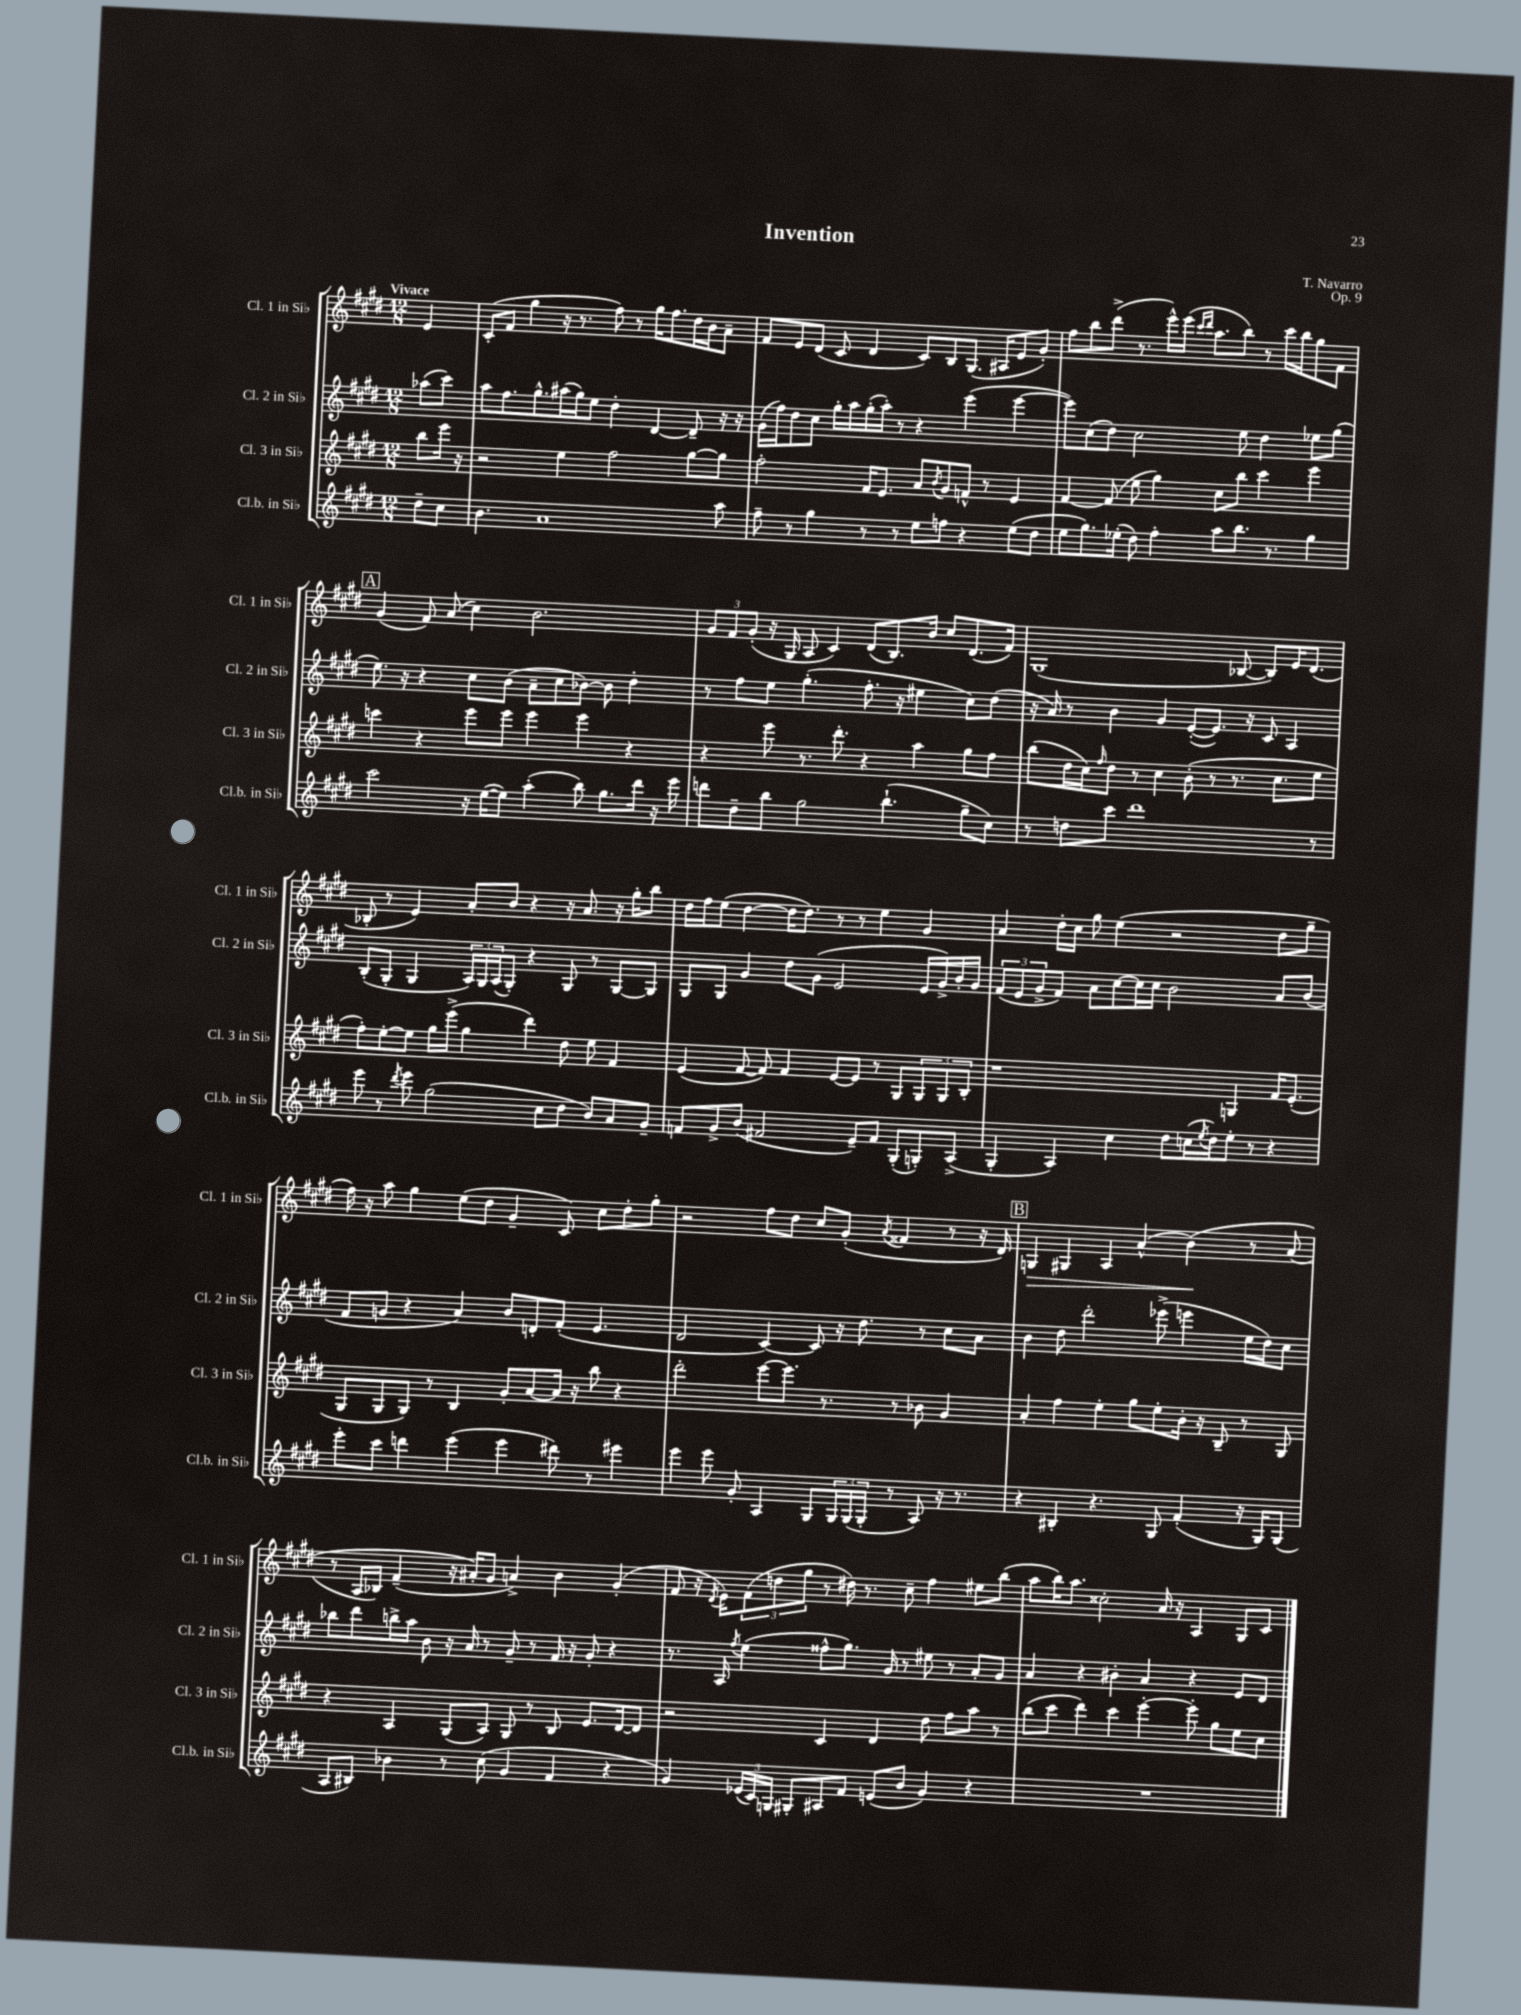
\header { title = "Invention" composer = "T. Navarro" opus = "Op. 9" }
<<
\new StaffGroup <<
\new Staff = "s0" \with { instrumentName = "Cl. 1 in Sib" shortInstrumentName = "Cl. 1 in Sib" } {
    \clef treble \key e \major \numericTimeSignature \time 12/8 \partial 4 \tempo "Vivace"
    e'4 |
    cis'8-.( fis'8 gis''4 r16 r8. fis''8) r8 gis''16 fis''8. dis''16 b'16 a'8-- |
    fis'8 e'8 dis'8( cis'8 dis'4 cis'8) b8 gis8.( ais16 e'8 gis'8-.) |
    fis''8 b''8 dis'''8->( r8. e'''16-^) e'''16( \grace { cis'''16 dis'''16 } a''8. b''8) r8 cis'''16 b''16 gis''8 fis'8 |
    \mark \markup { \box "A" } gis'4( fis'8) a'8( cis''4) b'2. |
    \tuplet 3/2 { gis'8 fis'8 gis'8-.( } r16 gis16 a8 cis'4) dis'8( b8.) b'16 cis''8 dis'8.( fis'16) |
    gis1( bes8~ bes8) e'16 dis'8.( |
    bes8-. r8 e'4) a'8-. b'8 r4 r16 a'8. r16 gis''16-. b''8 |
    dis''16 fis''16 e''8( dis''4~ dis''16 dis''8.) r8 r8 e''4 gis'4 |
    a'4 dis''16-. cis''16 gis''8 e''4( r2 dis''8 gis''8-- |
    fis''16) r16 a''8 gis''4 e''8( dis''8 gis'4-- cis'8) cis''8 dis''8-. gis''8-. |
    r2 fis''8 dis''8 cis''8 gis'8-.( \acciaccatura { a'8 } fisis'4 r8 r16 dis'16) |
    \mark \markup { \box "B" } g4\> gis4 a4 a'4-^( b'4\!)\( r8 a'8( |
    r8 a16 bes16) fis'4--( r16 ais'16-.\) gis'8 a'4->) b'4 gis'4-.( |
    fis'8 r16 \acciaccatura { dis'8 } e'16) \tuplet 3/2 { fis'8( d''8 gis''8 } r8 dis''16) r8. cis''8-- fis''4 eis''8 b''8( |
    a''8 b''16) a''8. cisis''2-. a'16 r16 a4 gis8 cis'8 \bar "|." |
}
\new Staff = "s1" \with { instrumentName = "Cl. 2 in Sib" shortInstrumentName = "Cl. 2 in Sib" } {
    \clef treble \key e \major \numericTimeSignature \time 12/8 \partial 4
    aes''8( cis'''8) |
    a''8 fis''8. gis''8.-^ ais''16( gis''16) e''8 dis''4-. dis'4~ dis'8-- r16 r16 |
    gis'16( fis''16) dis''8 cis''8 gis''16-. a''16 gis''16-.( a''16-.) r8 r4 e'''4( e'''4~ |
    e'''8) cis''8( dis''8) cis''2 e''8 dis''4 ees''8 gis''8( |
    \mark \markup { \box "A" } e''8.) r16 r4 cis''8 b'8( a'8-- cis''8 bes'8~) bes'8 dis''4-. |
    r8 fis''8 e''8 gis''4.-.( fis''8.-. r16 eis''4 cis''8) dis''8( |
    r16 a'16) r8 b'4 gis'4 e'8~-.( e'8.) r16 cis'8 a4 |
    b8-.( gis8-. gis4 \tuplet 3/2 { a16) gis16 a16( } gis8-.) r4 gis8 r8 gis8~ gis8 |
    gis8 gis8 gis'4 dis''8 gis'8( e'2 e'16 gis'16->) b'16-. gis'16 |
    \tuplet 3/2 { fis'8( e'8 gis'8-> } fis'8) a'8 cis''8~ cis''16 cis''16 b'2 a'8 b'8( |
    fis'8 g'8 r4 a'4) b'8 d'8-. fis'8-.( e'4. |
    dis'2 cis'4~) cis'8 r16 dis''8. r8 cis''8 a'8 |
    \mark \markup { \box "B" } b'4 dis''8 dis'''2-. ees'''8->( e'''4 e''16 dis''16) cis''8 |
    bes''8 dis'''8 b''16-> a''16 b'8 r16 a'16 r8 gis'8-- r8 fis'16 r16 gis'8-. r4 |
    r8. a16 \acciaccatura { fis''8 } e''4( fisis''8-^ gis''8.) gis'16 r8 eis''8 r8 a'8-. gis'8 |
    a'4 r4 bis'4-. a'4 r4 e'8 dis'8 \bar "|." |
}
\new Staff = "s2" \with { instrumentName = "Cl. 3 in Sib" shortInstrumentName = "Cl. 3 in Sib" } {
    \clef treble \key e \major \numericTimeSignature \time 12/8 \partial 4
    b''8 e'''16 r16 |
    r2 e''4 fis''2 gis''8~ gis''8 |
    fis''2-. fis'16 e'8. a'8 \acciaccatura { b'8 } gis'8 f'8-^ r8 e'4 |
    fis'4~ fis'8( e''8 gis''4) cis''8 b''8 cis'''4 e'''4 |
    \mark \markup { \box "A" } c'''4 r4 e'''8 e'''8 e'''4 e'''4 r4 |
    r4 e'''8 r8. dis'''8.-. r4 a''4 gis''8 fis''8 |
    b''8( dis''16 cis''16) \grace { fis''16 } dis''8 r8 cis''4 b'8-.( r8 r8. cis''8. e''8 |
    fis''8-.) e''8~-. e''8 gis''16 e'''16->( gis''4 dis'''4) dis''8 e''8 fis'4 |
    e'4( fis'8~ fis'8) fis'4 e'8~ e'8 r8 gis8 \tuplet 3/2 { gis8 gis8 b8-. } |
    r1 g4 fis'16 e'8.-.( |
    gis8 gis8 gis8) r8 b4 gis'8-. a'8~ a'16 r16 b''8 r4 |
    dis'''2-. e'''8~ e'''8. r8. r8 bes'8 gis'4 |
    \mark \markup { \box "B" } a'4-. fis''4 e''4-. gis''8 e''8-. b'16-. r16 b8-- r8 gis8 |
    r4 a4 gis8( a8) gis8 r8 b8 e'8. dis'16~ dis'8 |
    r2 cis'4 dis'4 dis''8 fis''8 a''8 r8 |
    b''8( cis'''8 dis'''4) cis'''4 e'''4~-. e'''8-. gis''8 e''8 cis''8 \bar "|." |
}
\new Staff = "s3" \with { instrumentName = "Cl.b. in Sib" shortInstrumentName = "Cl.b. in Sib" } {
    \clef treble \key e \major \numericTimeSignature \time 12/8 \partial 4
    dis''8-- cis''8 |
    b'4. a'1 a''8 |
    fis''8-- r8 gis''4 r8 r8 e''8 f''8 r4 e''8( dis''8 |
    e''8 gis''8.) ees''16-.( dis''8) fis''4-. a''8 b''8. r8. gis''4 |
    \mark \markup { \box "A" } cis'''2 r16 e''16~( e''8) a''4-.( b''8) gis''8. dis'''16 r16 e'''16 |
    d'''8 dis''8-- b''8 gis''2 b''4.-!( gis''8-- cis''8) |
    r8 d''8 cis'''8 dis'''1 r8 |
    e'''8 r8 \acciaccatura { dis'''8 } e'''8 gis''2( cis''8 dis''8 b'8) a'8 gis'8-- |
    f'8 gis'8-> b'8( fis'2 e'8--) fis'8 gis8-.( g8-.) a8->( |
    gis4-. a4) cis''4 dis''8 c''16( \acciaccatura { e''8 } dis''16) e''8-. r8 r4 |
    e'''8-. cis'''8 d'''4 e'''4( e'''4 dis'''8) r8 eis'''4 |
    e'''4 e'''8 gis'8-. a4 gis8 \tuplet 3/2 { gis16 gis16( gis16-. } r8 a8) r16 r8. |
    \mark \markup { \box "B" } r4 bis4-. r4. gis8 fis'4-.( r16 gis16) gis8( |
    a8 bis8) bes'4 r8 cis''8( gis'4 fis'4 r4 |
    gis'4) \tuplet 3/2 { ees'16( cis'16) g16 } gis8-. ais8 fis'8 e'8( b'8 gis'4) r4 |
    R1. \bar "|." |
}
>>
>>
\layout { \context { \Score \remove "Bar_number_engraver" } }
